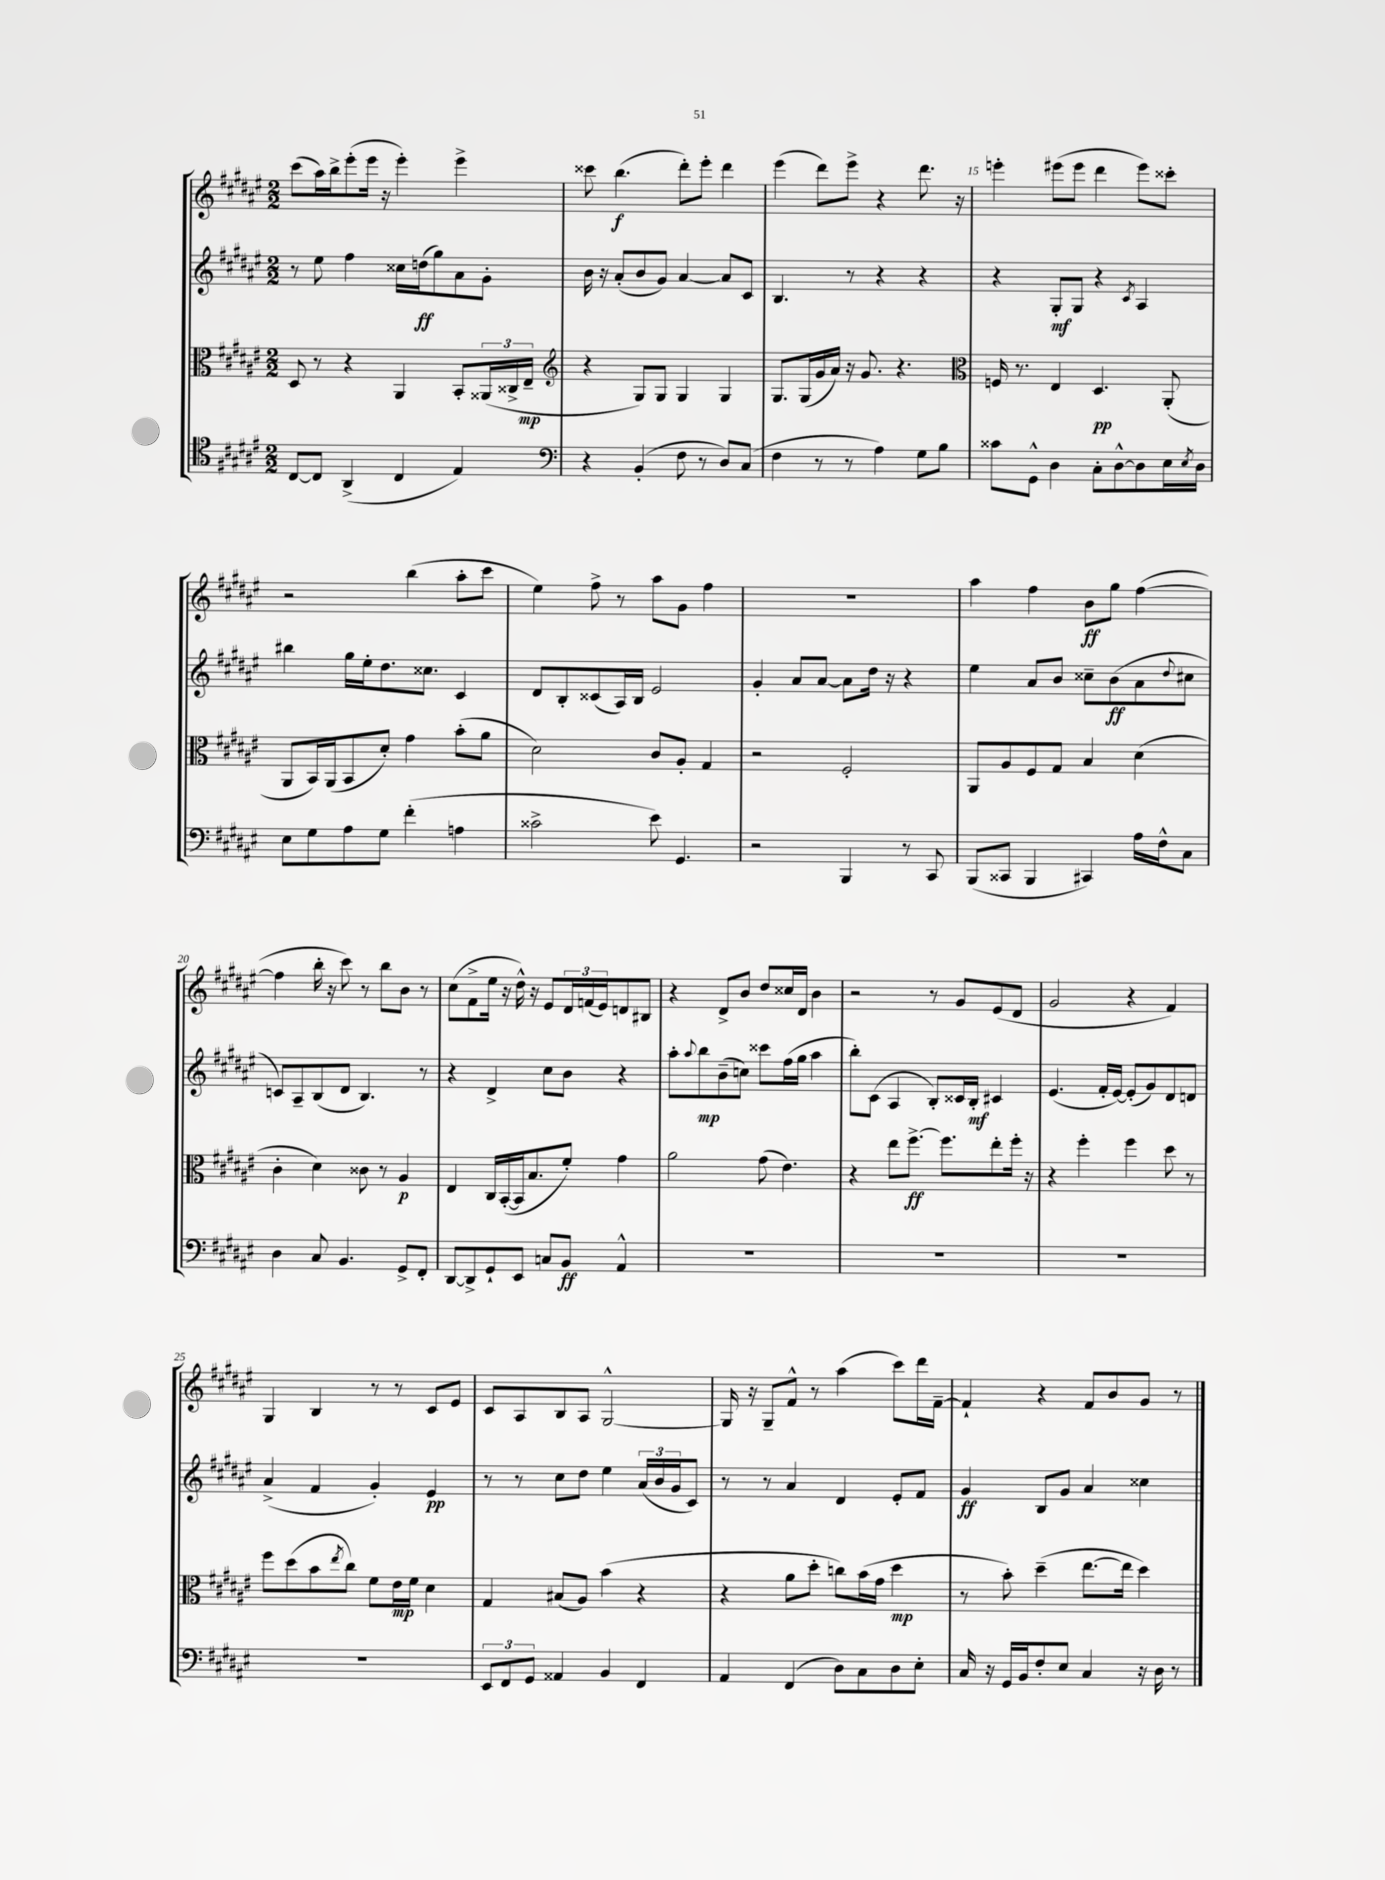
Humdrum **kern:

**kern	**dynam	**kern	**dynam	**kern	**dynam	**kern	**dynam
*part4	*part4	*part3	*part3	*part2	*part2	*part1	*part1
*staff4	*staff4	*staff3	*staff3	*staff2	*staff2	*staff1	*staff1
*clefC4	*	*clefC3	*	*clefG2	*	*clefG2	*
*k[f#c#g#d#a#e#]	*	*k[f#c#g#d#a#e#]	*	*k[f#c#g#d#a#e#]	*	*k[f#c#g#d#a#e#]	*
*M2/2	*	*M2/2	*	*M2/2	*	*M2/2	*
=12	=12	=12	=12	=12	=12	=12	=12
[8C#/L	.	8D#/	.	8r	.	(8ccc#\L	.
8C#/J]	.	8r	.	8ee#\	.	16aa#\L)	.
.	.	.	.	.	.	16bb^\J	.
(4AA#^/	.	4r	.	4ff#\	.	(8eee#'\	.
.	.	.	.	.	.	16eee#\Jk	.
.	.	.	.	.	.	16r	.
4C#/	.	4AA#/	.	16cc##X\LL	.	4eee#'\)	.
.	.	.	.	(16ddn\J	ff	.	.
.	.	.	.	8gg#\)	.	.	.
4E#/)	.	8BB'/L	.	8a#\	.	4eee#^\	.
.	.	(24AA##X/L	.	8g#'\J	.	.	.
.	.	24C##X^/	.	.	.	.	.
.	.	24E#~/JJ	mp	.	.	.	.
=13	=13	=13	=13	=13	=13	=13	=13
*clefF4	*	*clefG2	*	*	*	*	*
4r	.	4r	.	16b\	.	8ccc##X\	.
.	.	.	.	16r	.	.	.
.	.	.	.	(8a#'/L	.	(4.bb\	f
(4BB'/	.	8G#/L)	.	8b/	.	.	.
.	.	8G#/J	.	8g#/J)	.	.	.
8F#\	.	4G#/	.	[4a#/	.	8ddd#'\L)	.
8r	.	.	.	.	.	8eee#'\J	.
8D#/L)	.	4G#/	.	8a#/L]	.	4ddd#\	.
(8C#/J	.	.	.	8c#/J	.	.	.
=14	=14	=14	=14	=14	=14	=14	=14
4F#\	.	8.G#/L	.	4.B/	.	(4eee#\	.
.	.	(16G#/L	.	.	.	.	.
8r	.	16g#/	.	.	.	8ddd#\L)	.
.	.	16a#/JJ)	.	.	.	.	.
8r	.	16r	.	8r	.	8eee#^\J	.
.	.	8.g#/	.	.	.	.	.
4A#\)	.	.	.	4r	.	4r	.
.	.	4.r	.	.	.	.	.
8G#\L	.	.	.	4r	.	8.ddd#\	.
8B\J	.	.	.	.	.	.	.
.	.	.	.	.	.	16r	.
=15	=15	=15	=15	=15	=15	=15	=15
*	*	*clefC3	*	*	*	*	*
8c##X\L	.	16Fn/	.	4r	.	4eeen'\	.
.	.	8.r	.	.	.	.	.
8GG#^^\J	.	.	.	.	.	.	.
4D#\	.	4E#/	.	8G#'/L	mf	(8eee#X\L	.
.	.	.	.	8G#/J	.	8eee#\J	.
8C#'\L	.	4.D#/	pp	4r	.	4ddd#\	.
[8D#^^\	.	.	.	.	.	.	.
.	.	.	.	8qc#/	.	.	.
8D#\]	.	.	.	4A#/	.	8eee#\L)	.
16E#\L	.	(8AA#'/	.	.	.	8ccc##X'\J	.
8qE#/	.	.	.	.	.	.	.
16D#\JJ	.	.	.	.	.	.	.
!!LO:LB:g=z
=16	=16	=16	=16	=16	=16	=16	=16
8E#\L	.	8AA#/L	.	4bb#X\	.	2r	.
8G#\	.	16BB/L)	.	.	.	.	.
.	.	(16AA#/J	.	.	.	.	.
8A#\	.	8BB/	.	16gg#\LL	.	.	.
.	.	.	.	16ee#'\J	.	.	.
8G#\J	.	8d#'/J)	.	8.dd#\	.	.	.
(4f#'\	.	4g#\	.	.	.	(4bb\	.
.	.	.	.	8.cc##X\J	.	.	.
4An\	.	(8b'\L	.	4c#/	.	8aa#'\L	.
.	.	8a#\J	.	.	.	8ccc#\J	.
=17	=17	=17	=17	=17	=17	=17	=17
2c##X^\	.	2d#\)	.	8d#/L	.	4ee#\)	.
.	.	.	.	8B'/	.	.	.
.	.	.	.	(8c##X/	.	8ff#^\	.
.	.	.	.	16A#/L)	.	8r	.
.	.	.	.	16B/JJ	.	.	.
8e#\)	.	8c#/L	.	2e#/	.	8aa#\L	.
4.GG#/	.	8A#'/J	.	.	.	8g#\J	.
.	.	4G#/	.	.	.	4ff#\	.
=18	=18	=18	=18	=18	=18	=18	=18
2r	.	2r	.	4g#'/	.	1r	.
.	.	.	.	8a#/L	.	.	.
.	.	.	.	[8a#/J	.	.	.
4BBB/	.	2F#'/	.	8a#\L]	.	.	.
.	.	.	.	16dd#\Jk	.	.	.
.	.	.	.	16r	.	.	.
8r	.	.	.	4r	.	.	.
8CC#/	.	.	.	.	.	.	.
=19	=19	=19	=19	=19	=19	=19	=19
(8BBB/L	.	8AA#/L	.	4ee#\	.	4aa#\	.
8CC##X/J	.	8A#/	.	.	.	.	.
4BBB/	.	8F#/	.	8a#/L	.	4ff#\	.
.	.	8G#/J	.	8b/J	.	.	.
4CC#X/)	.	4B/	.	8cc##X~\L	.	8b\L	ff
.	.	.	.	(8b\	ff	8gg#\J	.
16A#\LL	.	(4d#\	.	8a#\	.	([4ff#\	.
16F#^^\J	.	.	.	.	.	.	.
.	.	.	.	8qqdd#/	.	.	.
8C#\J	.	.	.	8cc#X\J	.	.	.
!!LO:LB:g=z
=20	=20	=20	=20	=20	=20	=20	=20
4D#\	.	4c#'\	.	8cn/L)	.	4ff#\]	.
.	.	.	.	8A#~/	.	.	.
8C#/	.	4d#\)	.	(8B/	.	16bb'\	.
.	.	.	.	.	.	16r	.
4.BB/	.	.	.	8d#/J	.	8ccc#\)	.
.	.	8c##X\	.	4.B/)	.	8r	.
.	.	8r	.	.	.	8bb\L	.
8GG#^/L	.	4A#/	p	.	.	8b\J	.
8FF#'/J	.	.	.	8r	.	8r	.
=21	=21	=21	=21	=21	=21	=21	=21
[8DD#/L	.	4E#/	.	4r	.	(8cc#\L	.
8DD#^/]	.	.	.	.	.	8f#^\	.
8GG#`/	.	16C#/LL	.	4d#^/	.	16ee#\Jk	.
.	.	([16BB'/	.	.	.	16r	.
8EE#/J	.	16BB/J]	.	.	.	16dd#^^\)	.
.	.	8.B/	.	.	.	16r	.
8Cn/L	.	.	.	8cc#\L	.	8e#/L	.
8BB/J	ff	8f#'/J)	.	8b\J	.	24d#/L	.
.	.	.	.	.	.	(24fn/	.
.	.	.	.	.	.	24e#/J)	.
4AA#^^/	.	4g#\	.	4r	.	8dn/	.
.	.	.	.	.	.	8B#X/J	.
=22	=22	=22	=22	=22	=22	=22	=22
1r	.	2a#\	.	8aa#'\L	.	4r	.
.	.	.	.	8qqaa#/	.	.	.
.	.	.	.	8bb\	mp	.	.
.	.	.	.	(8b~\	.	8d#^/L	.
.	.	.	.	8ccn\J)	.	8b/J	.
.	.	(8g#\	.	8ccc##X\L	.	8dd#/L	.
.	.	4.e#\)	.	(16ff#\L	.	16cc##X/L	.
.	.	.	.	16gg#\JJ	.	16d#/JJ	.
.	.	.	.	4aa#\	.	4b\	.
=23	=23	=23	=23	=23	=23	=23	=23
1r	.	4r	.	8bb'\L)	.	2r	.
.	.	.	.	(8c#\J	.	.	.
.	.	8ee#\L	.	4A#/	.	.	.
.	.	[8.ff#^\J	ff	.	.	.	.
.	.	.	.	8B'/L)	.	8r	.
.	.	8.ff#\L]	.	.	.	.	.
.	.	.	.	16c##X/L	.	8g#/L	.
.	.	.	.	16B'/JJ	mf	.	.
.	.	8ee#'\	.	4c#X/	.	(8e#/	.
.	.	16ff#'\Jk	.	.	.	8d#/J	.
.	.	16r	.	.	.	.	.
=24	=24	=24	=24	=24	=24	=24	=24
1r	.	4r	.	(4.e#/	.	2g#/	.
.	.	4ff#'\	.	.	.	.	.
.	.	.	.	16f#'/LL	.	.	.
.	.	.	.	[16e#/JJ)	.	.	.
.	.	4ff#\	.	(8e#'/L]	.	4r	.
.	.	.	.	8g#/)	.	.	.
.	.	8dd#\	.	8d#/	.	4f#/)	.
.	.	8r	.	8dn/J	.	.	.
!!LO:LB:g=z
=25	=25	=25	=25	=25	=25	=25	=25
1r	.	8ff#\L	.	(4a#^/	.	4G#/	.
.	.	(8dd#\	.	.	.	.	.
.	.	8b\	.	4f#/	.	4B/	.
.	.	8qee#/	.	.	.	.	.
.	.	8cc#\J)	.	.	.	.	.
.	.	8f#\L	.	4g#'/)	.	8r	.
.	.	16e#\L	mp	.	.	8r	.
.	.	16f#\JJ	.	.	.	.	.
.	.	4d#\	.	4e#/	pp	8c#/L	.
.	.	.	.	.	.	8e#/J	.
=26	=26	=26	=26	=26	=26	=26	=26
12EE#/L	.	4G#/	.	8r	.	8c#/L	.
12FF#/	.	.	.	.	.	.	.
.	.	.	.	8r	.	8A#/	.
12GG#/J	.	.	.	.	.	.	.
4AA##X/	.	(8B#X/L	.	8cc#\L	.	8B/	.
.	.	8A#/J)	.	8dd#\J	.	8A#/J	.
4BB/	.	(4b\	.	4ee#\	.	[2G#^^/	.
4FF#/	.	4r	.	(24a#/LL	.	.	.
.	.	.	.	24b/	.	.	.
.	.	.	.	24g#/J	.	.	.
.	.	.	.	8c#/J)	.	.	.
=27	=27	=27	=27	=27	=27	=27	=27
4AA#/	.	4r	.	8r	.	16G#/]	.
.	.	.	.	.	.	16r	.
.	.	.	.	8r	.	8G#~/L	.
(4FF#/	.	8a#\L	.	4a#/	.	8f#^^/J	.
.	.	8dd#'\J	.	.	.	8r	.
8D#\L)	.	8ccn\L)	.	4d#/	.	(4aa#\	.
8C#\	.	(16b\L	.	.	.	.	.
.	.	16g#\JJ	.	.	.	.	.
8D#\	.	4dd#\	mp	8e#'/L	.	8ccc#\L)	.
8E#'\J	.	.	.	8f#/J	.	16ddd#\L	.
.	.	.	.	.	.	[16f#~\JJ	.
=28	=28	=28	=28	=28	=28	=28	=28
16C#/	.	8r	.	4g#/	ff	4f#`/]	.
16r	.	.	.	.	.	.	.
16GG#/LL	.	8b'\)	.	.	.	.	.
16BB/J	.	.	.	.	.	.	.
8F#'/	.	(4dd#~\	.	8B/L	.	4r	.
8E#/J	.	.	.	8g#/J	.	.	.
4C#/	.	[8.ee#\L	.	4a#/	.	8f#/L	.
.	.	.	.	.	.	8b/	.
.	.	16ee#\Jk]	.	.	.	.	.
16r	.	4dd#\)	.	4cc##X\	.	8g#/J	.
16D#\	.	.	.	.	.	.	.
8r	.	.	.	.	.	8r	.
==	==	==	==	==	==	==	==
*-	*-	*-	*-	*-	*-	*-	*-
